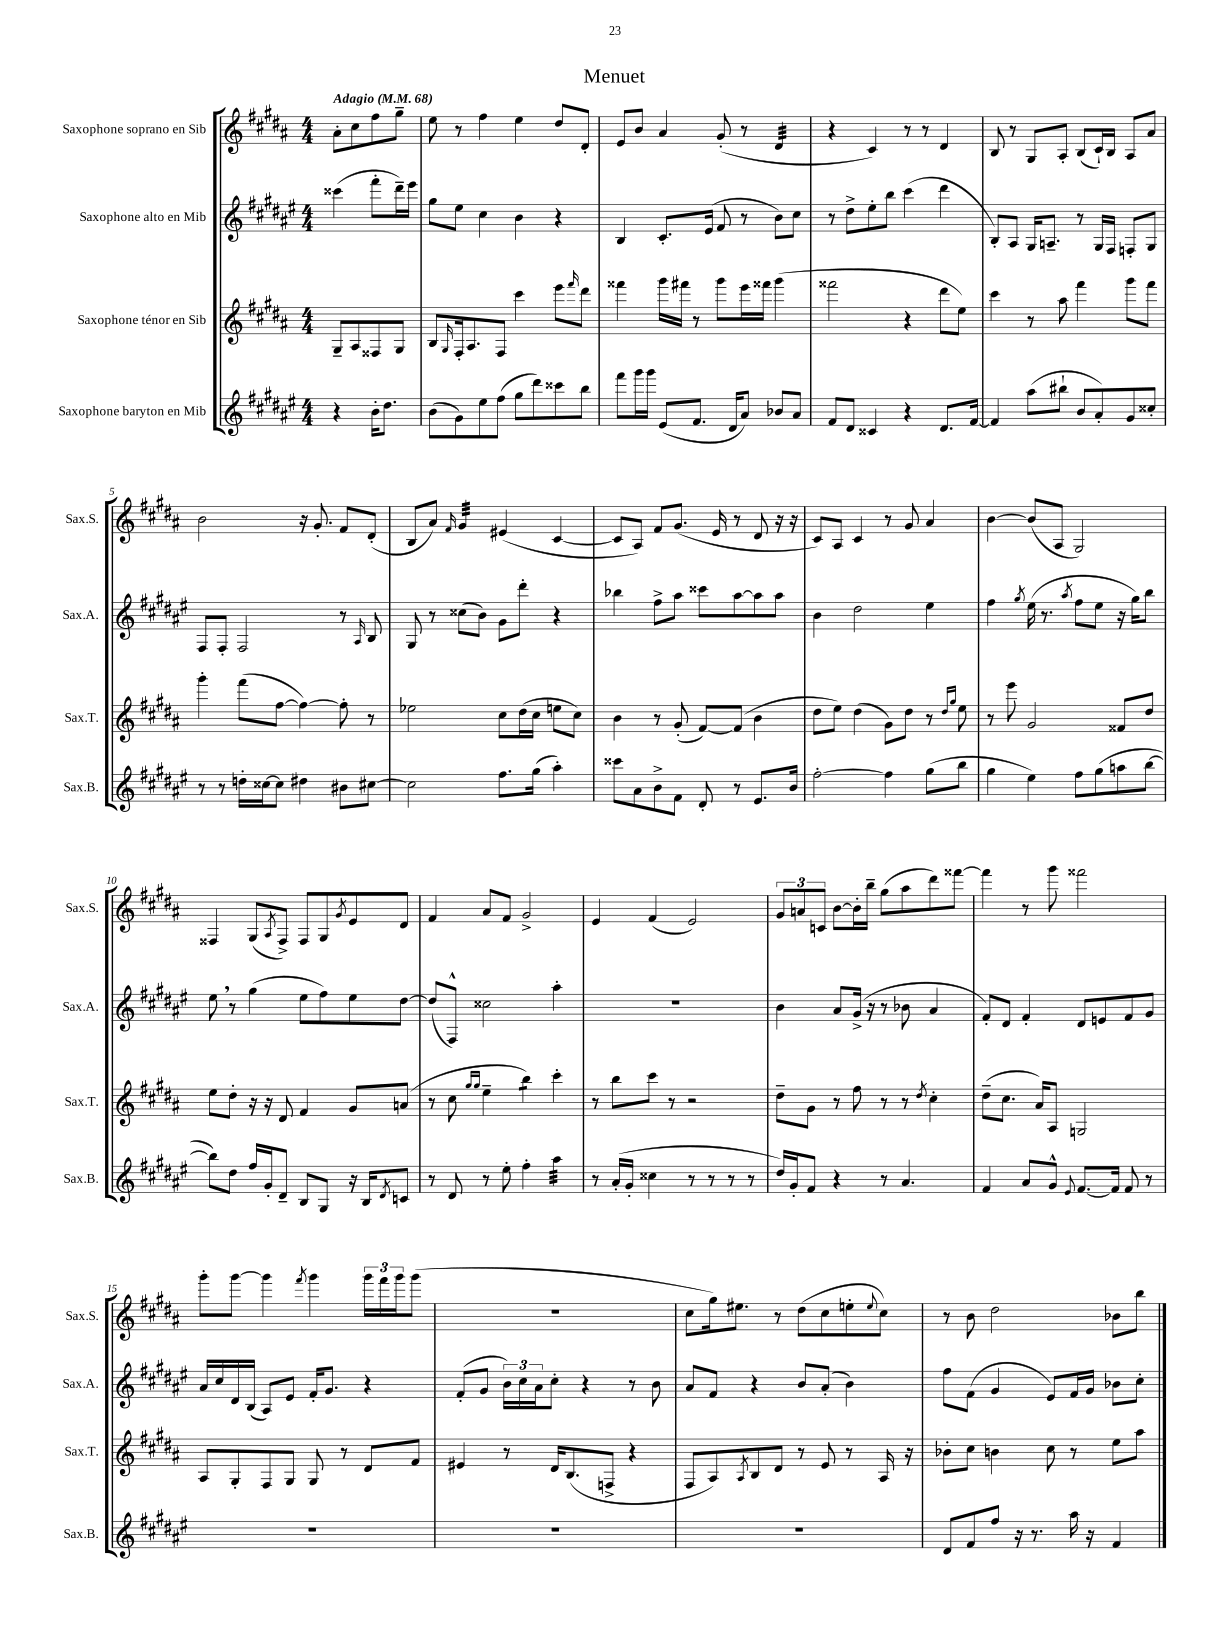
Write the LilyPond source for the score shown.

\header { title = "Menuet" }
<<
\new StaffGroup <<
\new Staff = "s0" \with { instrumentName = "Saxophone soprano en Sib" shortInstrumentName = "Sax.S." } {
    \clef treble \key b \major \numericTimeSignature \time 4/4 \partial 2 \tempo "Adagio" 4 = 68
    ais'8-. cis''8 fis''8 gis''8-- |
    e''8 r8 fis''4 e''4 dis''8 dis'8-. |
    e'8 b'8 ais'4 gis'8-.( r8 dis'4:32 |
    r4 cis'4) r8 r8 dis'4 |
    b8 r8 gis8 ais8-. b8( cis'16-!) b16 ais8 ais'8 |
    b'2 r16 gis'8.-. fis'8 dis'8-.( |
    b8 ais'8) \grace { fis'16 } gis'4:32 eis'4( cis'4~ |
    cis'8 ais8) fis'8 gis'8.( e'16 r8 dis'8 r16 r16 |
    cis'8) ais8 cis'4 r8 gis'8 ais'4 |
    b'4~ b'8( ais8 gis2) |
    fisis4 gis8( \acciaccatura { ais8 } fisis8->) fisis8 gis8 \acciaccatura { gis'8 } e'8 dis'8 |
    fis'4 ais'8 fis'8 gis'2-> |
    e'4 fis'4( e'2) |
    \tuplet 3/2 { gis'8 a'8 c'8 } b'8~ b'16-. b''16-- gis''8( ais''8 dis'''8) fisis'''8~ |
    fisis'''4 r8 gis'''8 fisis'''2 |
    gis'''8-. gis'''8~ gis'''4 \acciaccatura { fis'''8 } gis'''4 \tuplet 3/2 { gis'''16 fis'''16 gis'''16 } gis'''8( |
    R1 |
    cis''8 gis''16) eis''8. r8 dis''8( cis''8 e''8-. \appoggiatura { e''8 } cis''8) |
    r8 b'8 dis''2 bes'8 b''8 \bar "|." |
}
\new Staff = "s1" \with { instrumentName = "Saxophone alto en Mib" shortInstrumentName = "Sax.A." } {
    \clef treble \key fis \major \numericTimeSignature \time 4/4 \partial 2
    cisis'''4( fis'''8-. dis'''16--) eis'''16 |
    gis''8 eis''8 cis''4 b'4 r4 |
    b4 cis'8.-. eis'16( fis'8 r8 b'8) cis''8 |
    r8 dis''8-> eis''8-. b''8 cis'''4( dis'''4 |
    b8-.) ais8 gis16 a8.-- r8 gis16 fis16 f8-. gis8 |
    fis8 fis8-. fis2 r8 \grace { ais16 } b8 |
    gis8 r8 cisis''8( b'8) gis'8 dis'''8-. r4 |
    bes''4 fis''8-> ais''8 cisis'''8 ais''8~ ais''8 ais''8 |
    b'4 dis''2 eis''4 |
    fis''4 \acciaccatura { gis''8 } eis''16( r8. \acciaccatura { ais''8 } fis''8 eis''8 r16 gis''16) b''8 |
    eis''8 \breathe r8 gis''4( eis''8 fis''8) eis''8 dis''8~ |
    dis''8( fis8-^) cisis''2 ais''4-. |
    R1 |
    b'4 ais'8 gis'16->( r16 r8 bes'8 ais'4 |
    fis'8-.) dis'8 fis'4-. dis'8 e'8 fis'8 gis'8 |
    ais'16 cis''16 dis'16 b16( ais8) eis'8 fis'16-. gis'8. r4 |
    fis'8-.( gis'8 \tuplet 3/2 { b'16) cis''16 ais'16 } cis''8-. r4 r8 b'8 |
    ais'8 fis'8 r4 b'8 ais'8-.( b'4) |
    fis''8 fis'8( gis'4 eis'8) fis'16 gis'16 bes'8 cis''8-. \bar "|." |
}
\new Staff = "s2" \with { instrumentName = "Saxophone ténor en Sib" shortInstrumentName = "Sax.T." } {
    \clef treble \key b \major \numericTimeSignature \time 4/4 \partial 2
    gis8-- ais8 fisis8 gis8 |
    b8 \grace { gis16 } fis16-. ais8. fis8 cis'''4 e'''8 \grace { fis'''16 } dis'''8 |
    fisis'''4 gis'''16 fis'''16 r8 gis'''8 e'''16 fisis'''16 gis'''4( |
    fisis'''2 r4 dis'''8 e''8) |
    cis'''4 r8 ais''8 fis'''4 gis'''8 fis'''8 |
    gis'''4-. fis'''8( fis''8~ fis''4~) fis''8-. r8 |
    ees''2 cis''8 dis''16( cis''16 e''8 cis''8) |
    b'4 r8 gis'8-.( fis'8~) fis'8( b'4 |
    dis''8 e''8) dis''4( gis'8) dis''8 r8 \grace { dis''16 gis''16 } e''8 |
    r8 e'''8 gis'2 fisis'8 dis''8 |
    e''8 dis''8-. r16 r16 dis'8 fis'4 gis'8 a'8( |
    r8 cis''8 \grace { gis''16 gis''16 } e''4-- b''4:8) cis'''4-. |
    r8 b''8 cis'''8 r8 r2 |
    dis''8-- gis'8 r8 fis''8 r8 r8 \acciaccatura { dis''8 } cis''4-. |
    dis''8--( cis''8. ais'16) ais8 g2 |
    ais8 gis8-. fis8 gis8 gis8 r8 dis'8 fis'8 |
    eis'4 r8 dis'16 b8.( f8-> r4 |
    fis8 ais8) \acciaccatura { ais8 } b8 dis'8 r8 e'8 r8 ais16 r16 |
    bes'8-. cis''8 b'4 cis''8 r8 e''8 ais''8 \bar "|." |
}
\new Staff = "s3" \with { instrumentName = "Saxophone baryton en Mib" shortInstrumentName = "Sax.B." } {
    \clef treble \key fis \major \numericTimeSignature \time 4/4 \partial 2
    r4 b'16-. dis''8. |
    b'8( gis'8) eis''8 fis''8( gis''8 dis'''8) cisis'''8 b''8 |
    fis'''8 gis'''16 gis'''16 eis'8( fis'8. dis'16 ais'8) bes'8 ais'8 |
    fis'8 dis'8 cisis'4 r4 dis'8. fis'16~ |
    fis'4 ais''8( bis''8-! b'8 ais'8-.) gis'8 cisis''8-. |
    r8 r8 d''16-. cisis''16~ cisis''8 dis''4 bis'8 cis''8~ |
    cis''2 fis''8. gis''16( ais''4-.) |
    cisis'''8 ais'8 b'8-> fis'8 dis'8-. r8 eis'8. b'16 |
    fis''2~-. fis''4 gis''8( b''8 |
    gis''4 eis''4) fis''8 gis''8( a''8 b''8~ |
    b''8) dis''8 fis''16 gis'16-. dis'8-- b8 gis8 r16 b16 \acciaccatura { dis'8 } c'8 |
    r8 dis'8 r8 eis''8-. fis''4-. ais''4:32 |
    r8 ais'16-.( gis'16-. cisis''4 r8 r8 r8 r8 |
    dis''16) gis'16-. fis'8 r4 r8 ais'4. |
    fis'4 ais'8 gis'8-^ \appoggiatura { eis'8 } fis'8.~ fis'16 fis'8 r8 |
    R1 |
    R1 |
    R1 |
    dis'8 fis'8 fis''8 r16 r8. ais''16 r16 fis'4 \bar "|." |
}
>>
>>
